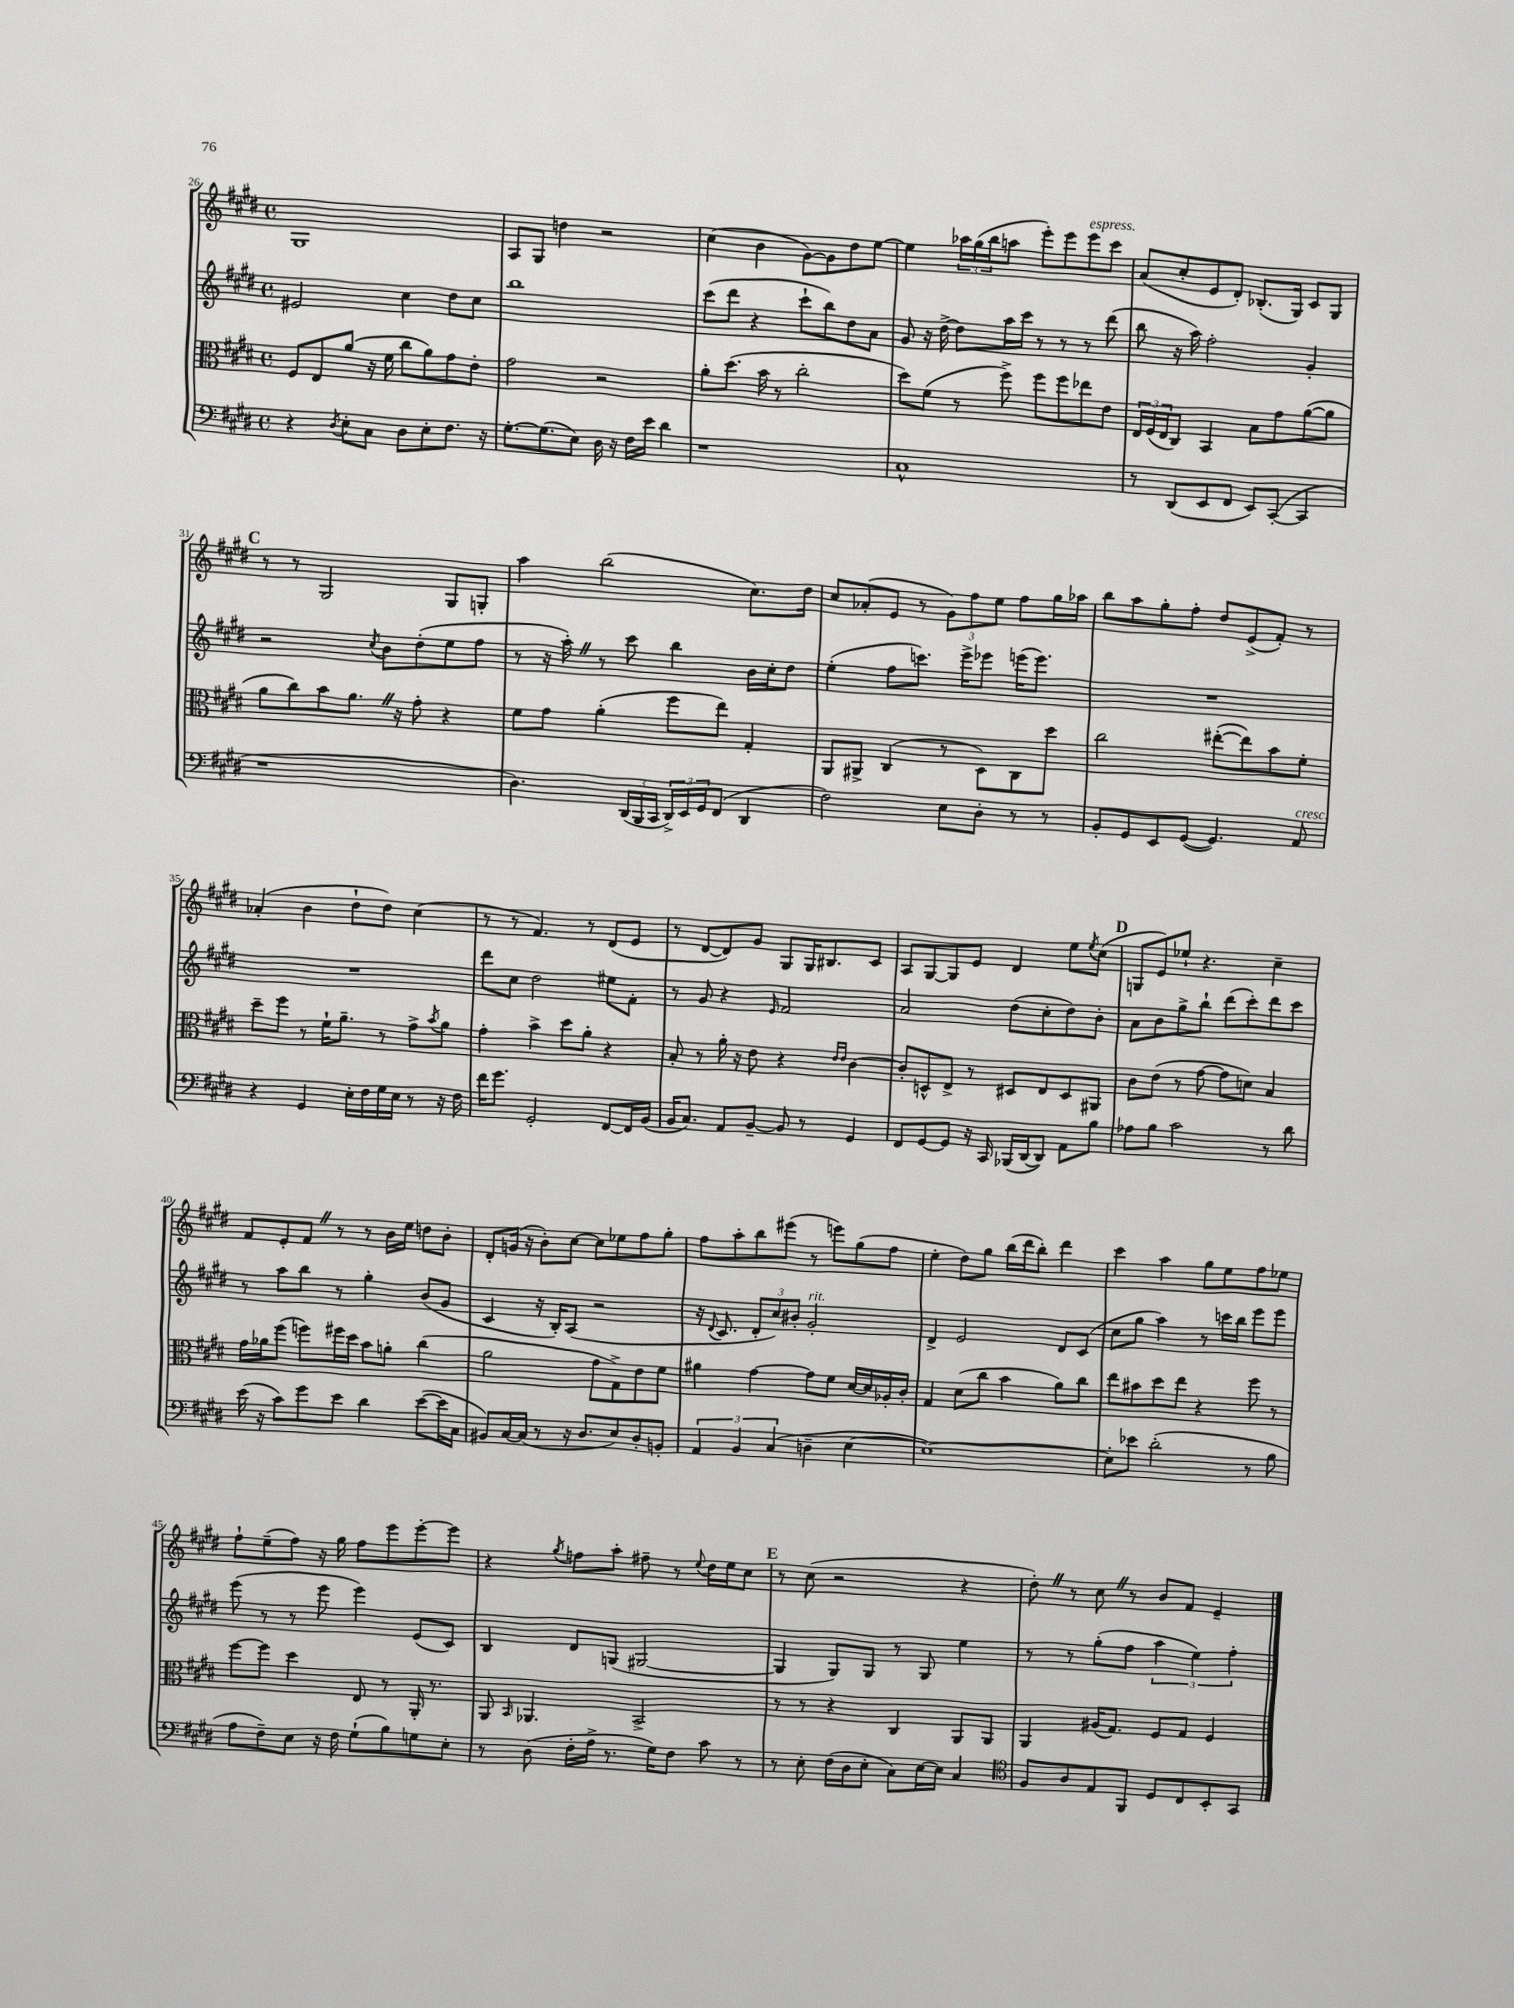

**kern	**kern	**kern	**kern
*part4	*part3	*part2	*part1
*staff4	*staff3	*staff2	*staff1
*clefF4	*clefC3	*clefG2	*clefG2
*k[f#c#g#d#]	*k[f#c#g#d#]	*k[f#c#g#d#]	*k[f#c#g#d#]
*M4/4	*M4/4	*M4/4	*M4/4
*met(c)	*met(c)	*met(c)	*met(c)
=26	=26	=26	=26
4r	8F#/L	2e#X/	1G#
.	8E/	.	.
8qD#/	.	.	.
8E'\L	(8a/J	.	.
8C#\J	16r	.	.
.	16f#\	.	.
8D#\L	8cc#\L	4cc#\	.
8E'\	8a\)	.	.
8.F#\J	8g#\	8dd#\L	.
.	8e'\J	8cc#\J	.
16r	.	.	.
=27	=27	=27	=27
[8.G#'\L	2g#\	1bb	8A/L
.	.	.	8G#/J
(8.G#\]	.	.	.
.	.	.	4ddn\
8E\J)	.	.	.
16D#\	2r	.	2r
16r	.	.	.
16F#\LL	.	.	.
16e\JJ	.	.	.
4d#\	.	.	.
=28	=28	=28	=28
1r	8a'\L	(8ccc#\L	(4cc#\
.	(8.dd#\J	8ddd#\J	.
.	.	4r	4b\
.	16b\	.	.
.	8r	.	.
.	2cc#'\	8ccc#`\L	[8g#\L)
.	.	8bb\)	8g#\]
.	.	8dd#\	8dd#\
.	.	8a\J	[8ee\J
=29	=29	=29	=29
1C#^^	8dd#\L)	8g#/	4ee\]
.	(8f#\J	16r	.
.	.	[16dd#^\	.
.	8r	8dd#\L]	24aa-X\LL
.	.	.	(24gg#\
.	.	.	24bb\J
.	8ff#^\)	16aa\L	8aan\J
.	.	16ccc#\JJ	.
.	8ff#\L	8r	8eee'\L)
.	8ff#\	8r	8eee\
!	!	!	!LO:TX:a:i:t=espress.
.	8ee-X\	8r	8eee\
.	8e\J	(8ddd#\	8ccc#\J
=30	=30	=30	=30
8r	24E/LL	8bb\	(8a/L
.	(24F#/	.	.
.	24E/J	.	.
(8DD#/L	8C#/J)	16r	8cc#'/
.	.	16aa\)	.
8EE/	4BB/	2ff#'\	8e/
8FF#/J	.	.	8d#'/J)
8EE/L)	8B\L	.	(8.B-X'/L
([8CC#'/J	8g#\	.	.
.	.	.	16G#/Jk)
4CC#/]	([8a\	4g#'/	8c#/L
.	8a\J]	.	8G#/J
!!LO:LB:g=z
!!LO:REH:place=s1:t=C
=31	=31	=31	=31
1r	8a\L	2r	8r
.	8cc#\)	.	8r
.	8b\	.	2G#/
.	8.aZ\J	.	.
.	.	8qcc#/	.
.	.	8b\L	.
.	16r	.	.
.	8g#'\	(8dd#'\	.
.	4r	8ee\	8G#/L
.	.	8ff#\J	8Gn'/J
=32	=32	=32	=32
4.D#\)	8f#\L	8r	4aa\
.	8g#\J	16r	.
.	.	16aa'Z\)	.
.	(4a'\	8r	(2bb\
(24DD#/LL	.	8ccc#\	.
24BBB/	.	.	.
24CC#/JJ	.	.	.
24DD#^/LL)	8ff#\L	4bb\	.
24EE/	.	.	.
24GG#/J	.	.	.
(8FF#/J	8ee\J)	.	.
4DD#/	4G#'/	16b\LL	8.cc#\L)
.	.	16cc#'\J	.
.	.	8dd#\J	.
.	.	.	16dd#\Jk
=33	=33	=33	=33
2F#\)	8AA/L	(4ee'\	8cc#/L
.	8AA#X^/J	.	(8a-X'/
.	(4C#/	8ff#\L	8e/J
.	.	8.cccn\J)	8r
8E\L	8r	.	12g#\L)
.	.	16eee^\KL	.
.	.	.	12ff#\
8D#'\J	8D#\L)	8eee-X\J	.
.	.	.	12ee\J
8r	8C#\	(16eeen\KL	8ff#\L
.	.	8.eee\J)	.
8r	8dd#\J	.	16gg#\L
.	.	.	16aa-X\JJ
=34	=34	=34	=34
8BB'/L	2cc#\	1r	8bb\L
8GG#/	.	.	8aa\
8EE/	.	.	8gg#'\
([8GG#/J	.	.	8ff#'\J
4.GG#/])	([8ee#X'\L	.	8dd#/L
.	8ee#\])	.	(8e^/
.	8b\	.	8f#'/J)
!LO:TX:a:i:t=cresc.	!	!	!
8AA/	8f#'\J	.	8r
!!LO:LB:g=z
=35	=35	=35	=35
4r	8dd#~\L	1r	(4a-X'/
.	8ff#\J	.	.
4GG#/	8r	.	4b\
.	16f#`\KL	.	.
.	8.a~\J	.	.
16E'\LL	.	.	8dd#`\L
16F#\	.	.	.
16G#\	8r	.	8dd#\J)
16E\JJ	.	.	.
8r	8g#^\L	.	(4cc#\
.	8qb/	.	.
16r	8a\J	.	.
16F#\	.	.	.
=36	=36	=36	=36
16f#\KL	4g#'\	8ddd#\L	8r
8.g#\J	.	.	.
.	.	8cc#\J	8r
2GG#'/	4b^\	2dd#\	4.f#/)
.	8dd#\L	.	.
.	8a'\J	.	8r
[8FF#/L	4r	8ee#X\L	(8d#/L
16FF#/L]	.	8f#'\J	8e/J
(16BB/JJ	.	.	.
=37	=37	=37	=37
16BB/KL	8B'/	8r	8r
8.C#/J)	.	.	.
.	8r	8g#/	[8d#/L
8AA/L	16a'\	4r	8d#/])
.	16r	.	.
[8BB~/J	8e\	.	8g#/J
.	.	16qqe/	.
8BB/]	4r	2f#/	8G#/L
8r	.	.	16G#/K
.	.	.	8.B#X/
.	16qqe/LL	.	.
.	16qqe/JJ	.	.
4GG#/	[4c#\	.	.
.	.	.	8c#/J
=38	=38	=38	=38
8FF#/L	8c#'/L]	2a/	8A/L
[8GG#/	8Dn^^/	.	[8G#/
8GG#/J]	8E^/J	.	8G#/]
16r	8r	.	8e/J
16CC#/	.	.	.
(16BBB-X/LL	8D#X/L	(8dd#\L	4d#/
[16DD#/J	.	.	.
8DD#/J])	8E/	8cc#'\	.
8AA\L	8D#/	8dd#\)	8ee\L
.	.	.	8qee/
8B\J	8AA#X/J	8b'\J	(8cc#\J
!!LO:REH:place=s1:t=D
=39	=39	=39	=39
8A-X\L	8c#\L	8a\L	8Gn/L
8B\J	(8e\J	8b\	8e/)
2c#\	8r	8gg#^\	8ee-X`/J
.	[8g#\	8bb`\J	4.r
.	8g#\L]	(8ddd#\L	.
.	8dn\J)	8ccc#'\)	.
8r	4B/	8ddd#\	4cc#~\
8d#\	.	8ccc#\J	.
!!LO:LB:g=z
=40	=40	=40	=40
(16e\	16g#\LL	8r	8f#/L
16r	16a-X\J	.	.
8c#\L)	(8ff#\J	8aa\L	8e'/
8g#\	8ffn\L)	8bb\J	8f#Z/J
8e\J	16ff#X\L	8r	8r
.	16dd#\JJ	.	.
4d#\	8b\L	4gg#'\	8r
.	8an'\J	.	16b\LL
.	.	.	16ee\JJ
([8e\L	(4cc#\	(8b/L	8ddn\L
16e\L]	.	8g#/J	8b'\J
16C#\JJ	.	.	.
=41	=41	=41	=41
8BB#X/L)	2a\	4c#/	8d#'/L
[16C#/L	.	.	(16gn/Jk
(16C#/JJ]	.	.	16r
8r	.	16r	8b'\L)
.	.	16B'/KL)	.
16r	.	(8A/J	[8cc#\J
8.D#/L	.	.	.
.	8g#\L	2r	8cc#\L]
8E/)	8G#^\)	.	8ee-X\
8D#'/	8e\	.	8ff#\
8BBn'/J	8f#\J	.	8gg#'\J
=42	=42	=42	=42
6AA/	4a#X\	16r	8ff#\L
.	.	8qqd#/	.
.	.	8.c#/	.
.	.	.	8aa'\
6BB/	.	.	.
.	[4g#\	12d#'/L	8bb\
(6C#/	.	12cc#/)	.
.	.	.	(8eee#X\J
.	.	12b#X'/J	.
!	!	!LO:TX:a:i:t=rit.	!
4Dn~\	8g#\L]	2g#'/	8r
.	8f#\J	.	8eeen\L)
[4E\	[16d#/LL	.	(8gg#\
.	16d#/]	.	.
.	16A-X'/	.	8ff#\J
.	16c#'/JJ	.	.
=43	=43	=43	=43
1E_)	4G#/	4d#^/	4ee'\
.	(8d#\L	2e/	8dd#\L)
.	8cc#\J	.	8gg#\J
.	4b\	.	(16bb\LL
.	.	.	16ddd#\J
.	.	.	8bb'\J)
.	8a\L)	8d#/L	4ddd#\
.	8cc#\J	(8c#/J	.
=44	=44	=44	=44
8E'\L]	8ee\L	8cc#\L	4ccc#\
8e-X\J	8b#X\	8gg#\J	.
(2d#'\	8dd#\	4aa\)	4aa\
.	8ee\J	.	.
.	4r	8r	8gg#\L
.	.	16cccn\LL	8ee\
.	.	16bb\JJ	.
8r	8ff#\	8eee\L	8ff#\
8B\	8r	8eee\J	8ee-X\J
!!LO:LB:g=z
=45	=45	=45	=45
8A\L	[8ff#\L	(8eee\	8ff#`\L
8F#~\)	8ff#\J]	8r	(8ee~\
8E\J	4dd#\	8r	8ff#\J)
16r	.	8eee\	16r
16F#\	.	.	16gg#\
(8G#`\L	8E/	4eee\)	8ff#\L
8B\)	8r	.	8eee\
8Gn\	16AA'/	(8e/L	[8eee'\
.	8.r	.	.
8E'\J	.	8c#/J)	8eee\J]
=46	=46	=46	=46
8r	8AA/	4B/	4r
.	16qqBB/	.	.
(8D#\	4.AA-X/	.	.
.	.	.	8qgg#/
16F#'\LL	.	8d#/L	8ffn\L
16A^\JJ	.	.	.
8.r	.	(8Gn/J	8aa'\J
.	2BB^/	[2G#X/	8ff#X~\
16G#\KL)	.	.	.
8F#\J	.	.	8r
.	.	.	8qqee/
8c#\	.	.	16dd#\LL
.	.	.	16ee\J
8r	.	.	8cc#\J
!!LO:REH:place=s1:t=E
=47	=47	=47	=47
8r	8r	4G#/]	8r
8E'\	8r	.	(8cc#\
(16F#\LL	4r	8G#/L)	2r
16D#\J	.	.	.
8E'\J	.	8G#/J	.
8C#\L)	4C#/	8r	.
[16E\L	.	8G#/	.
16E\JJ]	.	.	.
4C#/	8AA/L	4ee\	4r
.	8AA/J	.	.
=48	=48	=48	=48
*clefC4	*	*	*
8F#/L	4AA/	8r	8dd#'Z\)
8A/	.	8r	8r
8E/	(16A#X/KL	(8gg#'\L	8cc#Z\
.	8.G#/J)	.	.
8FF#/J	.	8ff#\J	8r
8D#/L	8F#/L	6aa\	8b/L
8C#/	8G#/J	.	8f#/J
.	.	6ee\)	.
8BB'/	4F#/	.	4e~/
.	.	6ff#'\	.
8GG#/J	.	.	.
==	==	==	==
*-	*-	*-	*-
